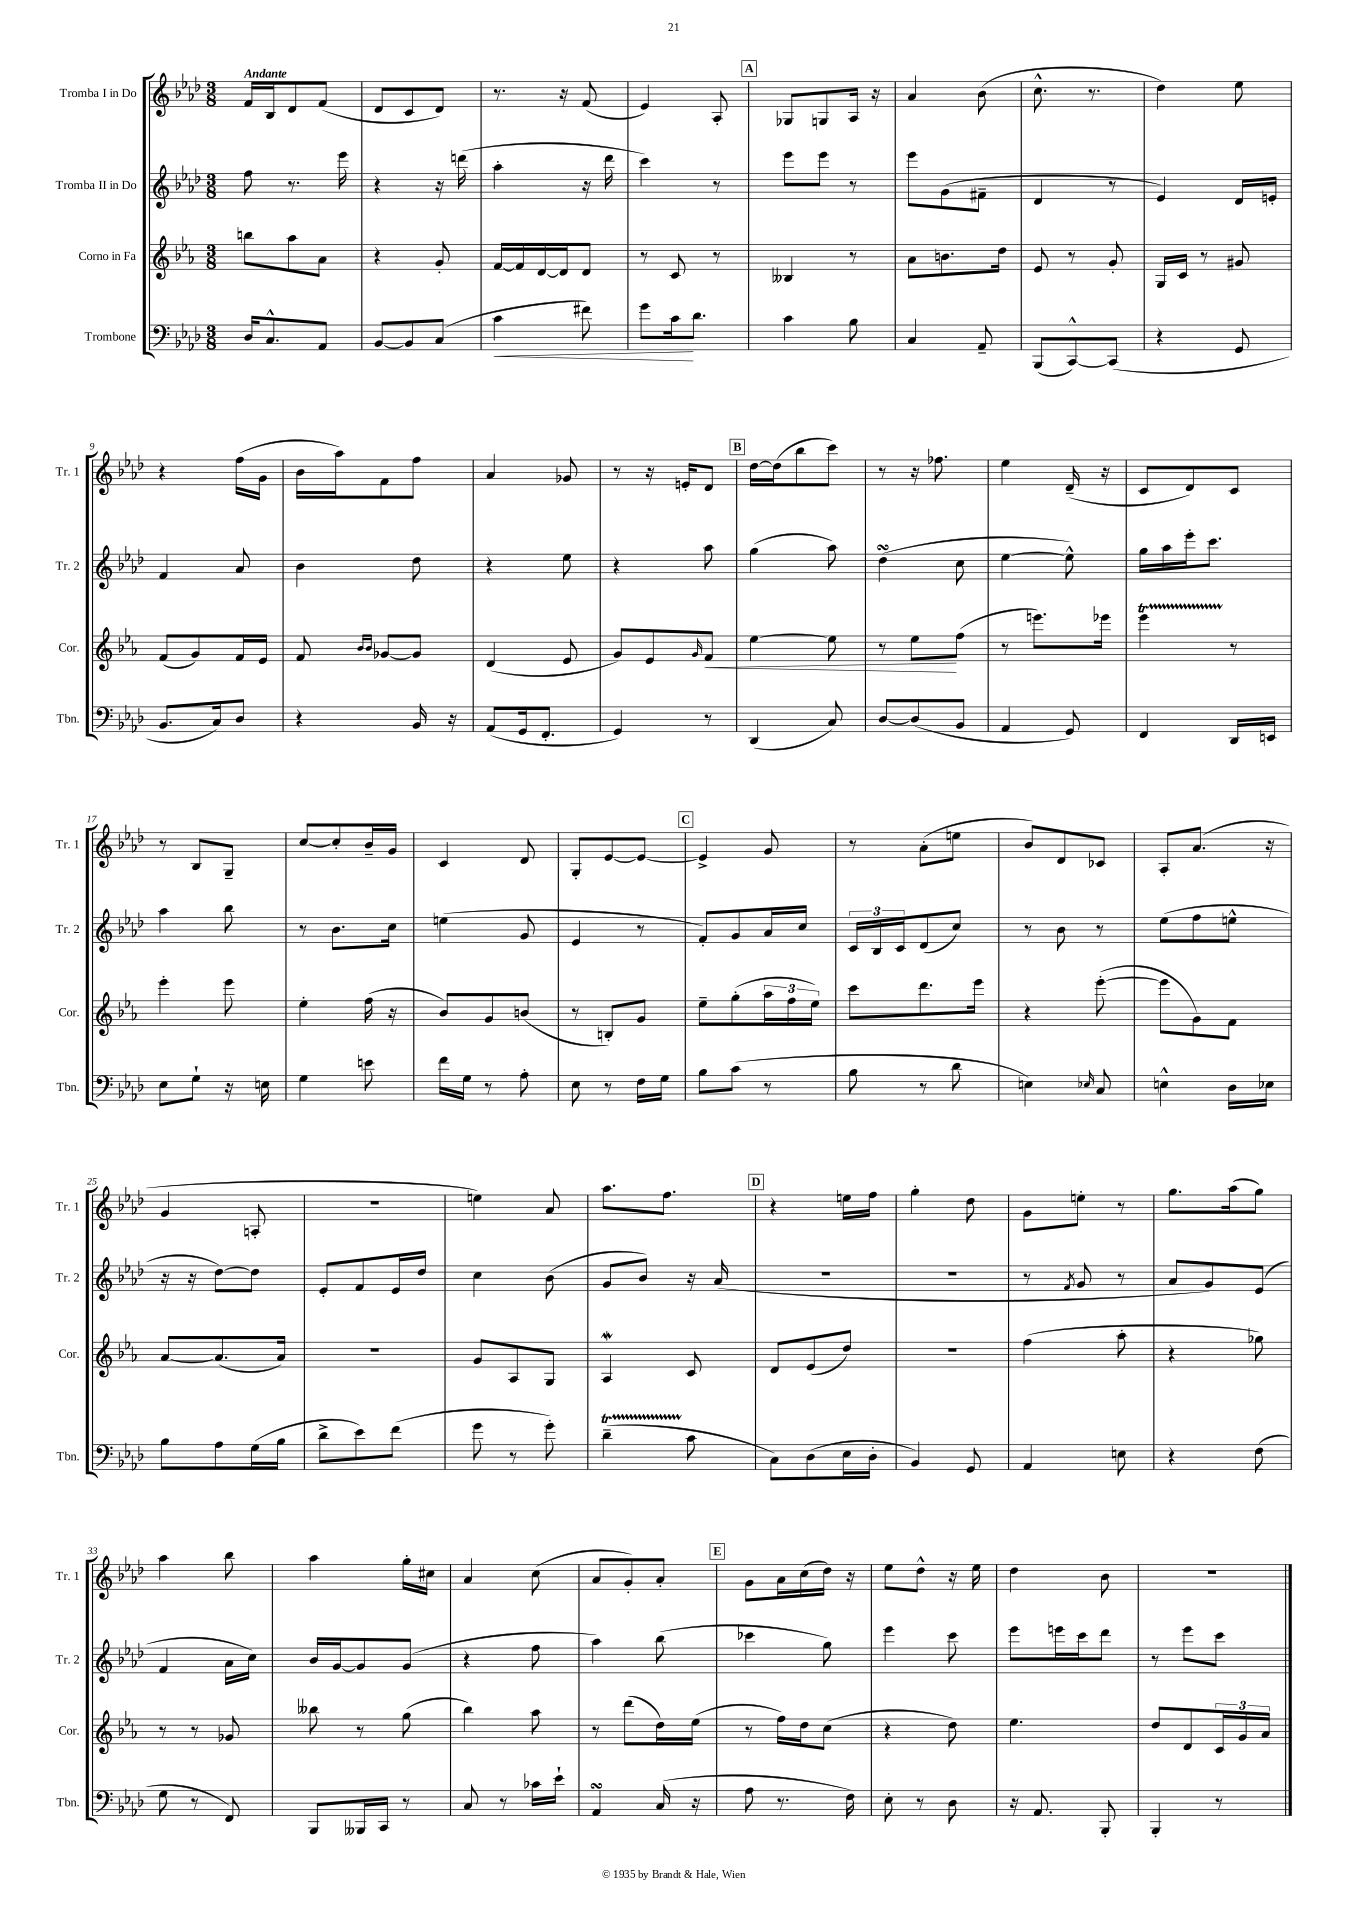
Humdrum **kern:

**kern	**kern	**kern	**kern
*staff4	*staff3	*staff2	*staff1
*clefF4	*clefG2	*clefG2	*clefG2
*k[b-e-a-d-]	*k[b-e-a-]	*k[b-e-a-d-]	*k[b-e-a-d-]
*M3/8	*M3/8	*M3/8	*M3/8
16D-	8bb	8ff	16f
8.C^^	.	.	16B-
.	8aa-	8.r	8d-
8AA-	8a-	.	(8f
.	.	16eee-	.
=	=	=	=
[8BB-	4r	4r	8d-
8BB-]	.	.	8c
(8C	8g'	16r	8d-)
.	.	(16ddd	.
=	=	=	=
4c	[16f	4aa-'	8.r
.	16f]	.	.
.	[16d	.	.
.	16d]	.	16r
8f#)	8d	16r	(8f
.	.	16ddd-	.
=	=	=	=
8g	8r	4ccc)	4e-)
16c	8c	.	.
8.d-	.	.	.
.	8r	8r	8A-'
=	=	=	=
4c	4B--	8eee-	8G-
.	.	8eee-	8G
8B-	8r	8r	16A-
.	.	.	16r
=	=	=	=
4C	8a-	8eee-	4a-
.	8.b	(8g	.
8AA-~	.	8f#~	(8b-
.	16dd	.	.
=	=	=	=
(8BBB-	8e-	4d-	8.cc^^
[8CC^^)	8r	.	.
.	.	.	8.r
(8CC]	8g'	8r	.
=	=	=	=
4r	16G	4e-)	4dd-)
.	16c	.	.
.	8r	.	.
8GG	8g#	16d-	8ee-
.	.	16e'	.
=	=	=	=
8.BB-	(8f	4f	4r
.	8g)	.	.
16C)	.	.	.
8D-	16f	8a-	(16ff
.	16e-	.	16g
=	=	=	=
4r	8f	4b-	16b-
.	.	.	16aa-)
.	16qqb-	.	.
.	16qqb-	.	.
.	[8g-	.	8f
16BB-	8g-]	8dd-	8ff
16r	.	.	.
=	=	=	=
(8AA-	(4d	4r	4a-
16GG	.	.	.
8.FF'	.	.	.
.	8e-	8ee-	8g-
=	=	=	=
4GG)	8g)	4r	8r
.	8e-	.	16r
.	.	.	16e'
.	16qqg	.	.
8r	8f	8aa-	8d-
=	=	=	=
(4DD-	[4ee-	(4gg	[16dd-
.	.	.	(16dd-]
.	.	.	8bb-
8C)	8ee-]	8aa-)	8ccc)
=	=	=	=
[8D-	8r	(4dd-	8r
(8D-]	8ee-	.	16r
.	.	.	8.ff-
8BB-	(8ff	8cc	.
=	=	=	=
4AA-	8r	[4ee-	4ee-
.	8.eee)	.	.
8GG)	.	8ee-^^])	(16d-~
.	16eee-	.	16r
=	=	=	=
4FF	4eee-	16gg	8c
.	.	16aa-	.
.	.	16eee-'	8d-)
.	.	8.ccc	.
16DD-	8r	.	8c
16EE	.	.	.
=	=	=	=
8E-	4eee-'	4aa-	8r
8G`	.	.	8B-
16r	8eee-	8bb-	8G~
16E	.	.	.
=	=	=	=
4G	4ee-'	8r	[8cc
.	.	8.b-	8cc']
8e	(16ff	.	16b-~
.	16r	16cc	16g
=	=	=	=
16f	8b-)	(4ee	4c
16G	.	.	.
8r	8g	.	.
8A-'	(8b	8g	8d-
=	=	=	=
8E-	8r	4e-	8G'
8r	8B')	.	[8e-
16F	8g	8r	8e-_
16G	.	.	.
=	=	=	=
8B-	8ee-~	8f')	4e-^]
(8c	(8gg'	8g	.
8r	24aa-	16a-	8g
.	24ff	.	.
.	.	16cc	.
.	24ee-)	.	.
=	=	=	=
8B-	8ccc	24c	8r
.	.	24B-	.
.	.	24c	.
8r	8.ddd	(8d-	(8a-'
8d-	.	8cc)	8ee
.	16eee-	.	.
=	=	=	=
4E)	4r	8r	8b-)
.	.	8b-	8d-
16qqE-	.	.	.
8C	([8eee-'	8r	8c-
=	=	=	=
4E^^	8eee-]	(8ee-	8A-'
.	8g)	8ff	(8.a-
16D-	8f	8ee^^	.
16E-	.	.	16r
=	=	=	=
8B-	[8a-	16r	4g
.	.	16r	.
8A-	(8.a-]	[8dd-)	.
(16G	.	8dd-]	8A'
16B-	16a-)	.	.
=	=	=	=
8d-^	4.r	8e-'	4.r
8e-)	.	8f	.
(8f	.	16e-	.
.	.	16dd-	.
=	=	=	=
8g	8g	4cc	4ee)
8r	8A-	.	.
8g')	8G	(8b-	8a-
=	=	=	=
(4d-~	4A-	8g	8.aa-
.	.	8b-)	.
.	.	.	8.ff
8c	8c	16r	.
.	.	(16a-	.
=	=	=	=
8C)	8d	4.r	4r
(8D-	(8e-	.	.
16E-	8dd)	.	16ee
16D-'	.	.	16ff
=	=	=	=
4BB-)	4.r	4.r	4gg'
8GG	.	.	8dd-
=	=	=	=
4AA-	(4ff	8r	8g
.	.	8qf	.
.	.	8g	8ee'
8E	8aa-'	8r	8r
=	=	=	=
4r	4r	8a-	8.gg
.	.	8g)	.
.	.	.	(16aa-
(8F	8gg-)	(8e-	8gg)
=	=	=	=
8G	8r	4f	4aa-
8r	8r	.	.
8FF)	8g-	16a-	8bb-
.	.	16cc)	.
=	=	=	=
8BBB-	8bb--	16b-	4aa-
.	.	[16g	.
16BBB--	8r	8g]	.
16CC	.	.	.
8r	(8gg	(8g	16gg'
.	.	.	16cc#
=	=	=	=
8C	4bb-)	4r	4a-
8r	.	.	.
16c-	8aa-	8ff	(8cc
16e-`	.	.	.
=	=	=	=
4AA-	8r	4aa-)	8a-
.	(8ddd	.	8g')
(16C	16dd)	(8bb-	8a-'
16r	(16ee-	.	.
=	=	=	=
8A-	8r	4ccc-	8g
8.r	16ff)	.	16a-
.	16dd	.	(16cc
.	(8cc	8gg)	16dd-)
16F)	.	.	16r
=	=	=	=
8E-'	4r	4eee-	8ee-
8r	.	.	8dd-^^
8D-	8dd)	8ccc	16r
.	.	.	16ee-
=	=	=	=
16r	4.ee-	8eee-	4dd-
8.AA-	.	.	.
.	.	16eee	.
.	.	16ccc	.
8BBB-'	.	8ddd-	8b-
=	=	=	=
4BBB-'	8dd	8r	4.r
.	8d	8eee-	.
8r	24c	8ccc	.
.	24g	.	.
.	24a-	.	.
==	==	==	==
*-	*-	*-	*-
